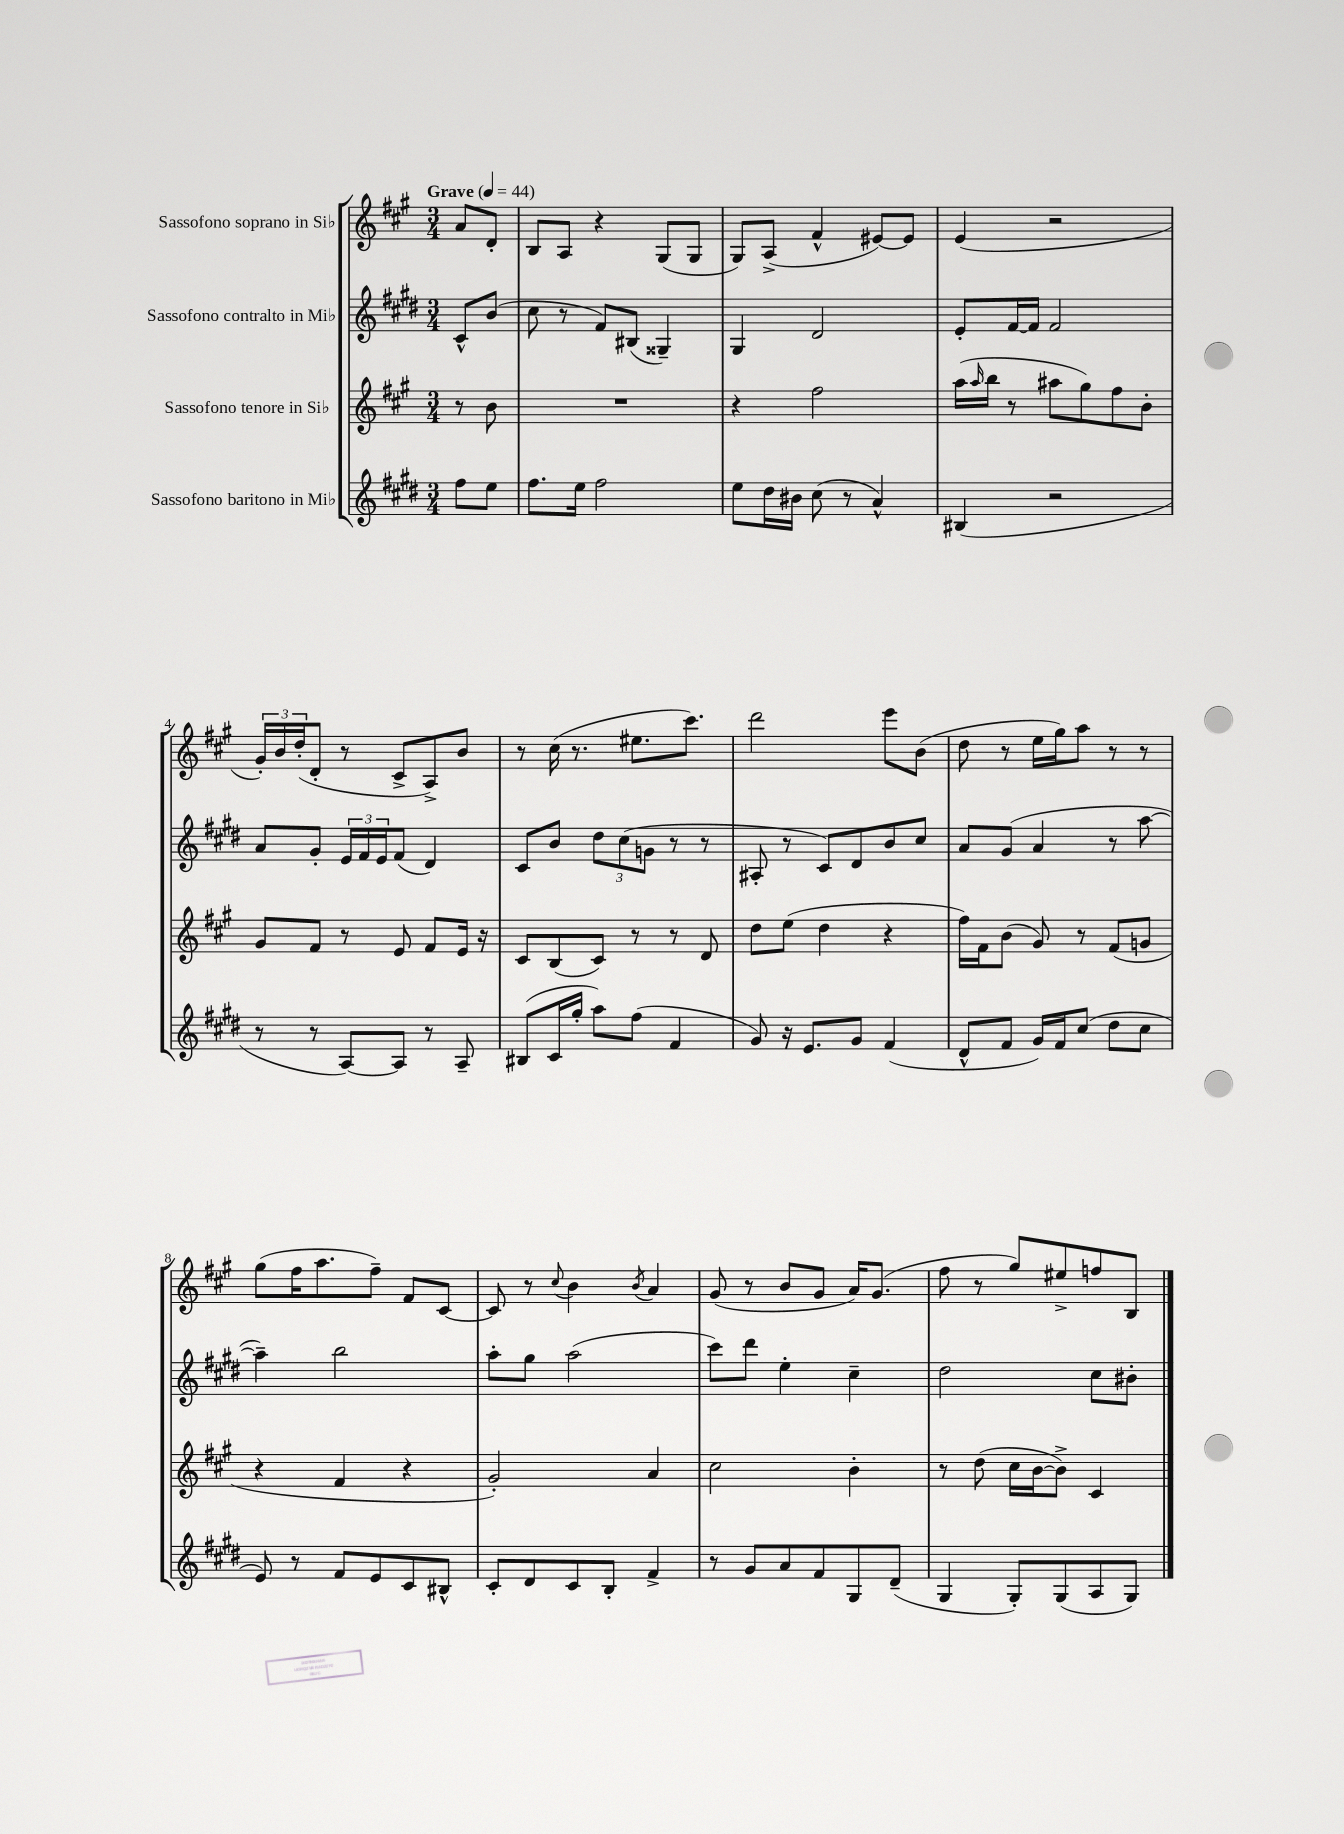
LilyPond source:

<<
\new StaffGroup <<
\new Staff = "s0" \with { instrumentName = "Sassofono soprano in Sib" } {
    \clef treble \key a \major \numericTimeSignature \time 3/4 \partial 4 \tempo "Grave" 4 = 44
    a'8 d'8-. |
    b8 a8 r4 gis8( gis8 |
    gis8) a8->( fis'4-^ eis'8~) eis'8 |
    e'4( r2 |
    \tuplet 3/2 { gis'16-.) b'16 d''16-.( } d'8-. r8 cis'8-> a8->) b'8 |
    r8 cis''16( r8. eis''8. cis'''8.) |
    d'''2 e'''8 b'8( |
    d''8 r8 e''16 gis''16) a''8 r8 r8 |
    gis''8( fis''16 a''8. fis''8--) fis'8 cis'8~ |
    cis'8 r8 \appoggiatura { cis''8 } b'4 \acciaccatura { b'8 } a'4 |
    gis'8( r8 b'8 gis'8 a'16) gis'8.( |
    fis''8 r8 gis''8) eis''8-> f''8 b8 \bar "|." |
}
\new Staff = "s1" \with { instrumentName = "Sassofono contralto in Mib" } {
    \clef treble \key e \major \numericTimeSignature \time 3/4 \partial 4
    cis'8-^ b'8( |
    cis''8 r8 fis'8) bis8( gisis4--) |
    gis4 dis'2 |
    e'8-. fis'16~ fis'16 fis'2 |
    a'8 gis'8-. \tuplet 3/2 { e'16 fis'16 e'16 } fis'8( dis'4) |
    cis'8 b'8 \tuplet 3/2 { dis''8 cis''8( g'8 } r8 r8 |
    ais8-. r8 cis'8) dis'8 b'8 cis''8 |
    a'8 gis'8( a'4 r8 a''8~ |
    a''4--) b''2 |
    a''8-. gis''8 a''2( |
    cis'''8) dis'''8 e''4-. cis''4-- |
    dis''2 cis''8 bis'8-. \bar "|." |
}
\new Staff = "s2" \with { instrumentName = "Sassofono tenore in Sib" } {
    \clef treble \key a \major \numericTimeSignature \time 3/4 \partial 4
    r8 b'8 |
    R2. |
    r4 fis''2 |
    a''16( \grace { a''16 } b''16 r8 ais''8 gis''8) fis''8 b'8-. |
    gis'8 fis'8 r8 e'8 fis'8 e'16 r16 |
    cis'8 b8( cis'8) r8 r8 d'8 |
    d''8 e''8( d''4 r4 |
    fis''16) fis'16 b'8( gis'8) r8 fis'8( g'8 |
    r4 fis'4 r4 |
    gis'2-.) a'4 |
    cis''2 b'4-. |
    r8 d''8( cis''16 b'16~ b'8->) cis'4 \bar "|." |
}
\new Staff = "s3" \with { instrumentName = "Sassofono baritono in Mib" } {
    \clef treble \key e \major \numericTimeSignature \time 3/4 \partial 4
    fis''8 e''8 |
    fis''8. e''16 fis''2 |
    e''8 dis''16 bis'16 cis''8( r8 a'4-^) |
    bis4( r2 |
    r8 r8 a8~) a8 r8 a8-- |
    bis8( cis'16 gis''16-. a''8) fis''8( fis'4 |
    gis'8) r16 e'8. gis'8 fis'4( |
    dis'8-^ fis'8 gis'16) fis'16 cis''8( dis''8 cis''8 |
    e'8) r8 fis'8 e'8 cis'8 bis8-^ |
    cis'8-. dis'8 cis'8 b8-. fis'4-> |
    r8 gis'8 a'8 fis'8 gis8 dis'8--( |
    gis4 gis8-.) gis8( a8 gis8) \bar "|." |
}
>>
>>
